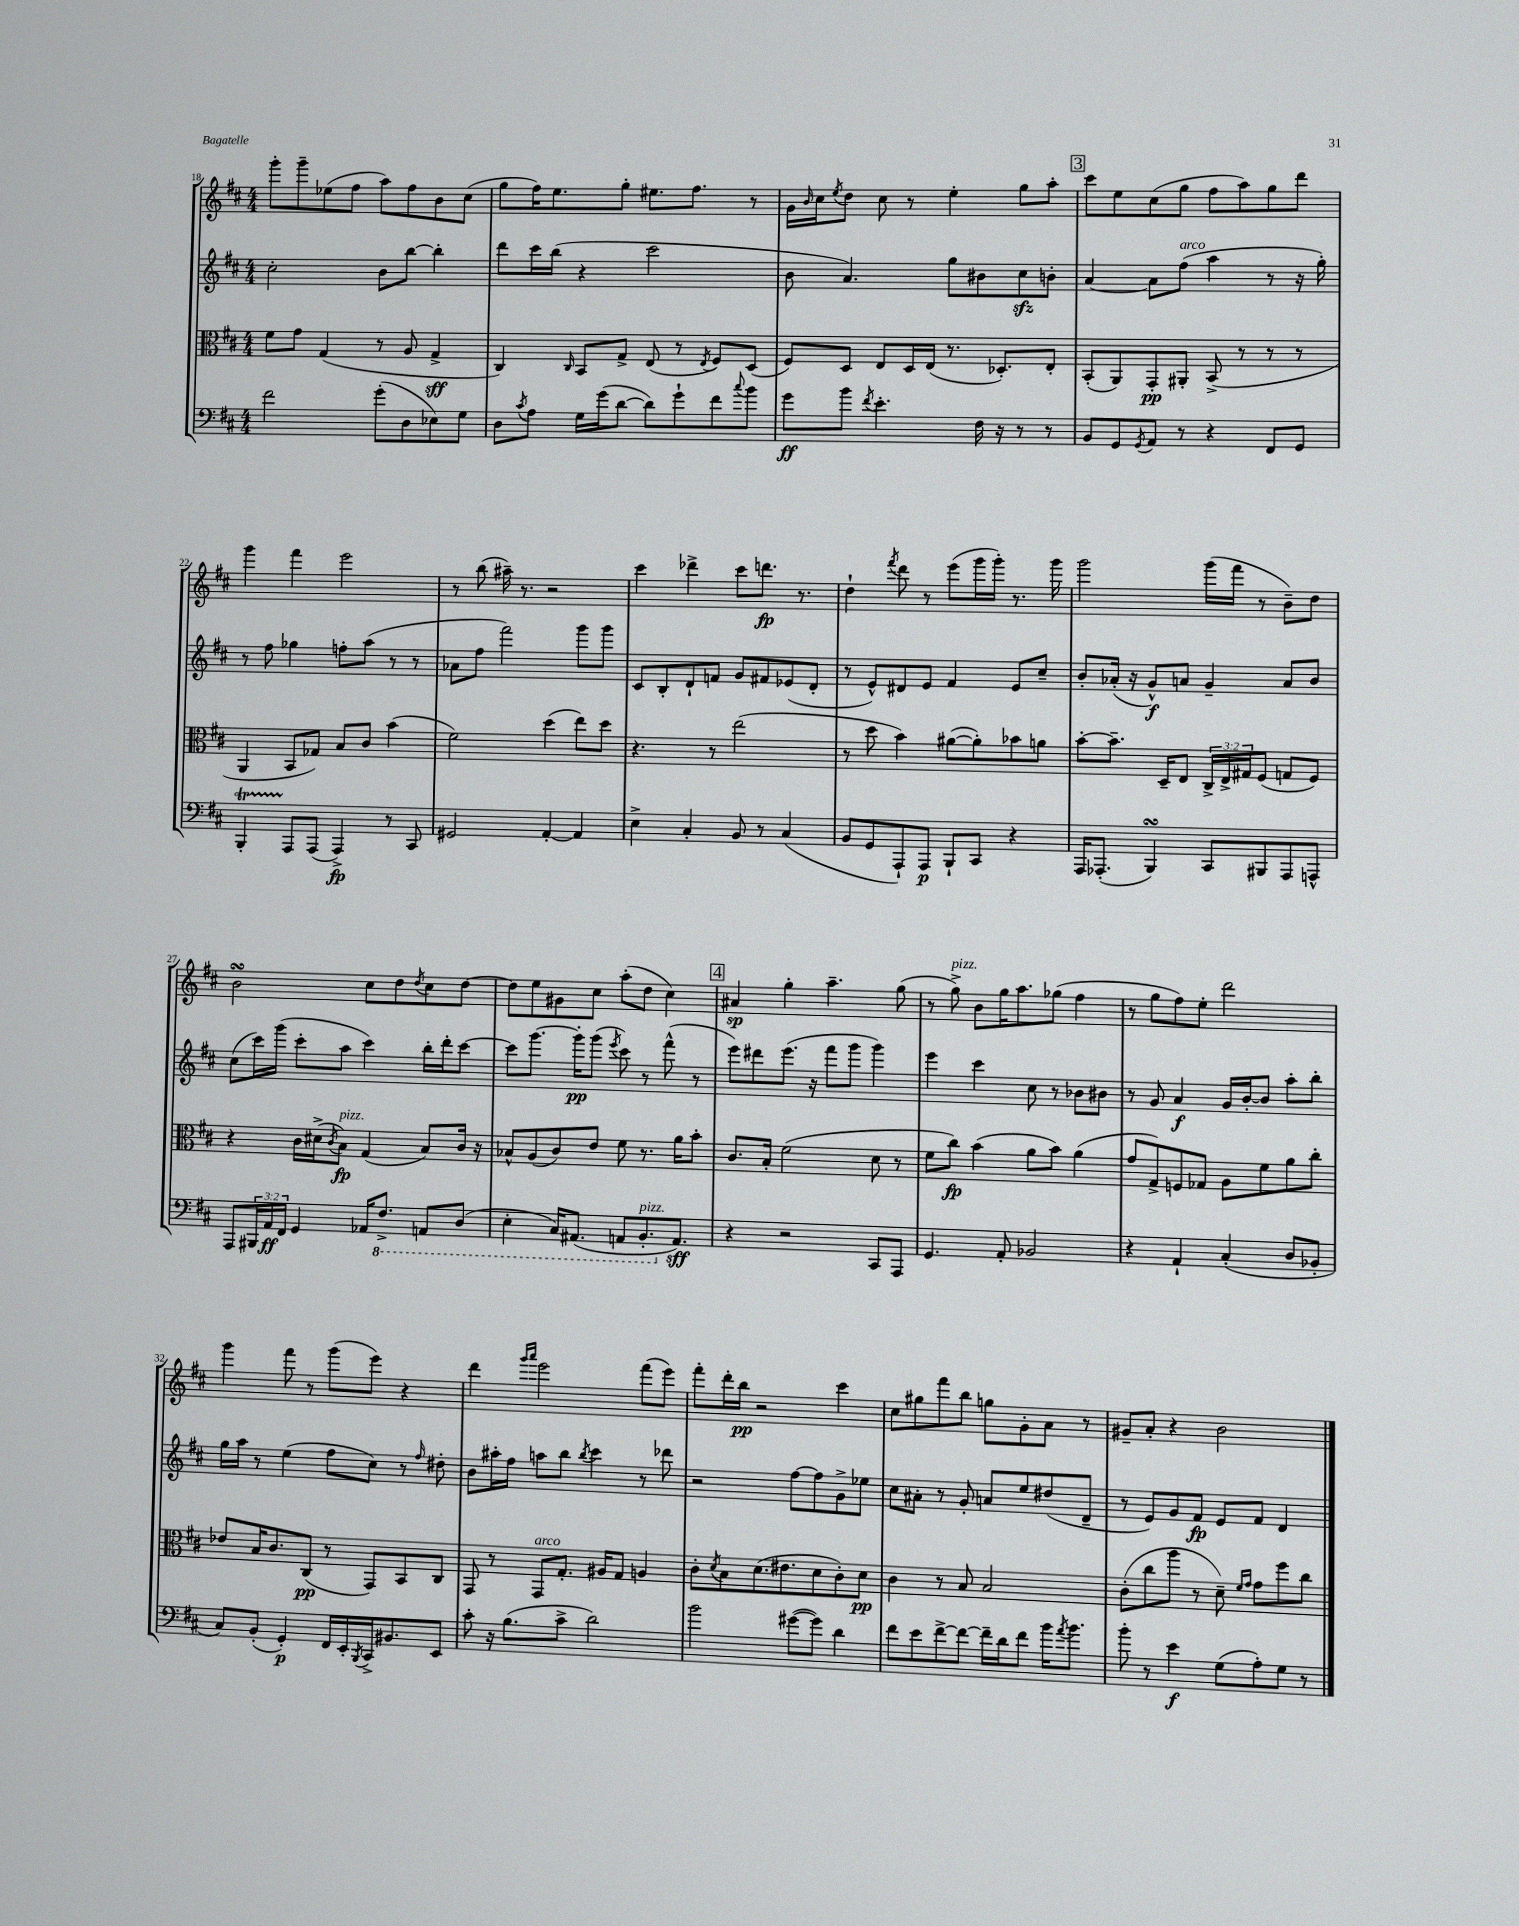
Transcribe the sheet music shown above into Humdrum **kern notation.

**kern	**kern	**kern	**kern
*staff4	*staff3	*staff2	*staff1
*clefF4	*clefC3	*clefG2	*clefG2
*k[f#c#]	*k[f#c#]	*k[f#c#]	*k[f#c#]
*M4/4	*M4/4	*M4/4	*M4/4
2f#\	8f#\L	2cc#'\	8ggg'\L
.	8g\J	.	8ggg~\
.	(4G/	.	(8ee-\
.	.	.	8ff#\J
(8g'\L	8r	8b\L	8aa\L)
8D\	8A/	[8bb\J	8ff#\
8E-\)	4G^/	4bb'\]	8b\
8G\J	.	.	(8cc#\J
=	=	=	=
8D\L	4C#/)	8ddd\L	8gg\L
8qc#/	.	.	.
8A\J	.	16ccc#\L	16ff#\K)
.	.	(16bb\JJ	8.ee\
.	16qqC#/	.	.
16G\LL	8BB/L	4r	.
(16g\J	.	.	.
[8d\J	8G^/J	.	8gg'\J
8d\]L)	(8E/	2ccc#\	8.ee#\L
8g`\	8r	.	.
.	.	.	8.ff#\J
.	8qE/	.	.
8f#\	8F#/L)	.	.
8qqcc#/	.	.	.
8b\J	(8D/J	.	8r
=	=	=	=
8g\L	8F#/L)	8b\	16g\LL
.	.	.	16qqb/
.	.	.	16cc#\J
.	.	.	8qee/
8b\J	8D/J	4.a/)	8dd\J
8qf#/	.	.	.
4.e'\	8E/L	.	8cc#\
.	16D/L	.	8r
.	(16E/JJ	.	.
.	8.r	8gg\L	4ee'\
16F#\	.	8b#\	.
16r	8.D-'/L)	.	.
8r	.	8cc#\	8gg\L
8r	8E'/J	8b'\J	8aa'\J
=	=	=	=
8BB/L	(8BB'/L	[4a/	8ccc#\L
8GG/	8AA/)	.	8ee\
8qGG/	.	.	.
8AA/J	8GG'/	8a\]L	(8cc#\
8r	8AA#'/J	(8ff#\J	8gg\J
4r	(8BB^/	4aa\	8ff#\L
.	8r	.	8aa\)
8FF#/L	8r	8r	8gg\
8GG/J	8r	16r	8ddd\J
.	.	16gg'\)	.
=	=	=	=
4BBB'/	4AA/	8r	4ggg\
.	.	8ff#\	.
8AAA/L	8BB/L	4gg-\	4fff#\
(8AAA/J	8G-/J)	.	.
4AAA^/)	8B/L	8ff'\L	2eee\
.	8c#/J	(8aa\J	.
8r	(4b\	8r	.
8CC#/	.	8r	.
=	=	=	=
2GG#/	2f#\)	8a-\L	8r
.	.	8ff#\J	(8bb\
.	.	2fff#\)	16aa#~\)
.	.	.	8.r
[4AA'/	(4dd\	.	2r
4AA/]	8ee\L)	8ggg\L	.
.	8dd\J	8ggg\J	.
=	=	=	=
4E^\	4.r	8c#/L	4ccc#\
.	.	8B'/	.
4C#'/	.	8d`/	4ddd-^\
.	8r	8f/J	.
8BB/	(2ee\	8g/L	8ccc#\L
8r	.	8f#/	8.ddd\J
(4C#/	.	(8e-/	.
.	.	.	8.r
.	.	8d'/J	.
=	=	=	=
8BB/L	8r	8r	4dd`\
8GG/	8dd\	8e^^/L)	.
.	.	.	8qfff#/
8AAA`/)	4b\)	8d#/	8ddd\
8AAA/J	.	8e/J	8r
8BBB`/L	([8a#\L	4f#/	(8eee\L
8CC#/J	8a#'\])	.	16ggg\L
.	.	.	16ggg'\JJ)
4r	8b-\	8e/L	8.r
.	8a\J	8cc#~/J	.
.	.	.	16ggg\
=	=	=	=
16AAA/LK	[8b'\L	8b'/L	2ggg\
(8.AAA-'/J	.	.	.
.	8.b~\]J	(16a-'/Jk	.
.	.	16r	.
4BBB/)	.	8g^^/L)	.
.	16D~/LK	.	.
.	8E/J	8a/J	.
8CC#/L	24C#^/LL	4g~/	(16ggg\LL
.	24E^/	.	.
.	.	.	16fff#\JJ
.	24G#/J	.	.
8BBB#/	(8F#/J	.	8r
8AAA-/	8G/L	8a/L	8b~\L)
8AAA^^/J	8F#/J)	8b/J	8dd\J
=	=	=	=
8AAA/L	4r	(8cc#\L	2b\
24BBB#/L	.	16ccc#\L)	.
24AA/	.	.	.
.	.	(16ggg\JJ	.
24FF#/JJ	.	.	.
4GG/	16c#\LL	8ccc#'\L	.
.	(16d#^\J	.	.
.	8qc#/	.	.
.	8B\J)	8aa\J	.
16AA-/LK	(4G/	4ccc#\)	8cc#\L
8.FF#^/J	.	.	.
.	.	.	8dd\
.	.	.	8qdd/
8AAA/L	8B/L)	16bb'\LL	8cc#\
.	.	16ddd'\J	.
(8DD/J	16c#/Jk	[8ccc#\J	[8dd\J
.	16r	.	.
=	=	=	=
4EE'\	8B-^^/L	8ccc#\]L	8dd\]L
.	(8A/	[8.ggg\J	8ee\
16CC#/LK)	8c#/)	.	8g#\
(8.AAA#/J	.	16ggg'\]LK	.
.	8e/J	(8ggg\J	8cc#\J
.	.	8qeee/	.
8AAA/L	8f#\	8ccc#\)	(8aa'\L
8.BBB'/	8.r	8r	8dd\J
.	.	(8fff#^^\	4cc#\)
8.AA/J)	16a\LK	.	.
.	8b'\J	8r	.
=	=	=	=
4r	8.c#/L	8eee\L)	4a#/
.	.	8ddd#\	.
.	16B'/Jk	.	.
2r	(2f#\	(8.eee\J	4gg'\
.	.	16r	.
.	.	8fff#\L	4.aa~\
.	.	8ggg\J	.
8CC#/L	8d\	4ggg\)	.
8AAA/J	8r	.	(8gg\
=	=	=	=
4.GG/	8f#\L	4eee\	8r
.	8cc#\J)	.	8gg^\)
.	(4b\	4ccc#\	8b\L
8AA'/	.	.	16gg\K
.	.	.	8.aa\
2BB-/	8a\L	8cc#\	.
.	8b\J)	8r	(8gg-\J
.	(4a\	8b-\L	4ff#\
.	.	8b#\J	.
=	=	=	=
4r	8g/L	8r	8r
.	8G^/)	8g/	8gg\L
4AA`/	8F/	4a/	8ff#\)
.	8G-/J	.	8ee'\J
(4C#'/	8A\L	16g/LL	2ddd\
.	.	[16b'/J	.
.	8f#\	8b/]J	.
8D/L	8a\	8aa'\L	.
8BB-'/J	8cc#'\J	8bb'\J	.
=	=	=	=
8C#/L)	8e-/L	16gg\LL	4ggg\
.	.	16aa\JJ	.
(8BB'/J	16B/K	8r	.
.	8.c#/	.	.
4GG'/)	.	(4ee\	8fff#\
.	(8C#/J	.	8r
16FF#/LL	8r	8ff#\L	(8ggg\L
16EE'/	.	.	.
8qBBB/	.	.	.
16CC#^/J	8GG/L)	8cc#\J)	8eee\J)
8.BB#/	.	.	.
.	8BB/	8r	4r
.	.	16qqff#/	.
8EE/J	8C#/J	8dd#'\	.
=	=	=	=
8c#'\	8GG/	8b\L	4ddd\
16r	8r	16aa#'\L	.
(8.B\L	.	16ff#\JJ	.
.	.	.	16qqggg/LL
.	.	.	16qqaaa/JJ
.	8GG/L	8aa\L	2eee\
8c#^\J	8.G'/J	8bb\J	.
.	.	8qbb/	.
2d\)	.	4ccc#\	.
.	16A#/LK	.	.
.	8G/J	.	.
.	4A/	8r	(8fff#\L
.	.	8ddd-\	8eee\J)
=	=	=	=
2b\	8c#'\L	2r	8fff#'\L
.	8qd/	.	.
.	8B\	.	16ddd'\L
.	.	.	16bb\JJ
.	(8.d\	.	2r
.	8.e#\	.	.
([8g#\L	.	[8ff#\L	.
8g#\]J)	8d\	8ff#\]	.
4d\	8c#'\)	8g^\	4ccc#\
.	8d\J	8ee-\J	.
=	=	=	=
8f#\L	4c#\	8cc#\L	8cc#\L
8e\	.	8a#'\J	8gg#\
[8f#^\	8r	8r	8fff#\
8f#\_J	8B/	8g'/	8bb\J
16f#~\]LL	2B/	8a/L	8gg\L
16d\J	.	.	.
8f#\J	.	8ee/	8g'\
16b\LK	.	(8dd#/	8a\J
8qa/	.	.	.
8.b\J	.	.	.
.	.	8d~/J	8r
=	=	=	=
8b'\	(8c#'\L	8r	8g#~/L
8r	8cc#\	8e/L)	8a'/J
4e\	8aa\J	8g/	4r
.	8r	8f#/J	.
(8G\L	8d~\)	8e/L	2b\
.	16qqf#/LL	.	.
.	16qqg/JJ	.	.
8A'\)	8g\L	8f#/J	.
8G\J	8ff#\	4d/	.
8r	8cc#\J	.	.
==	==	==	==
*-	*-	*-	*-
